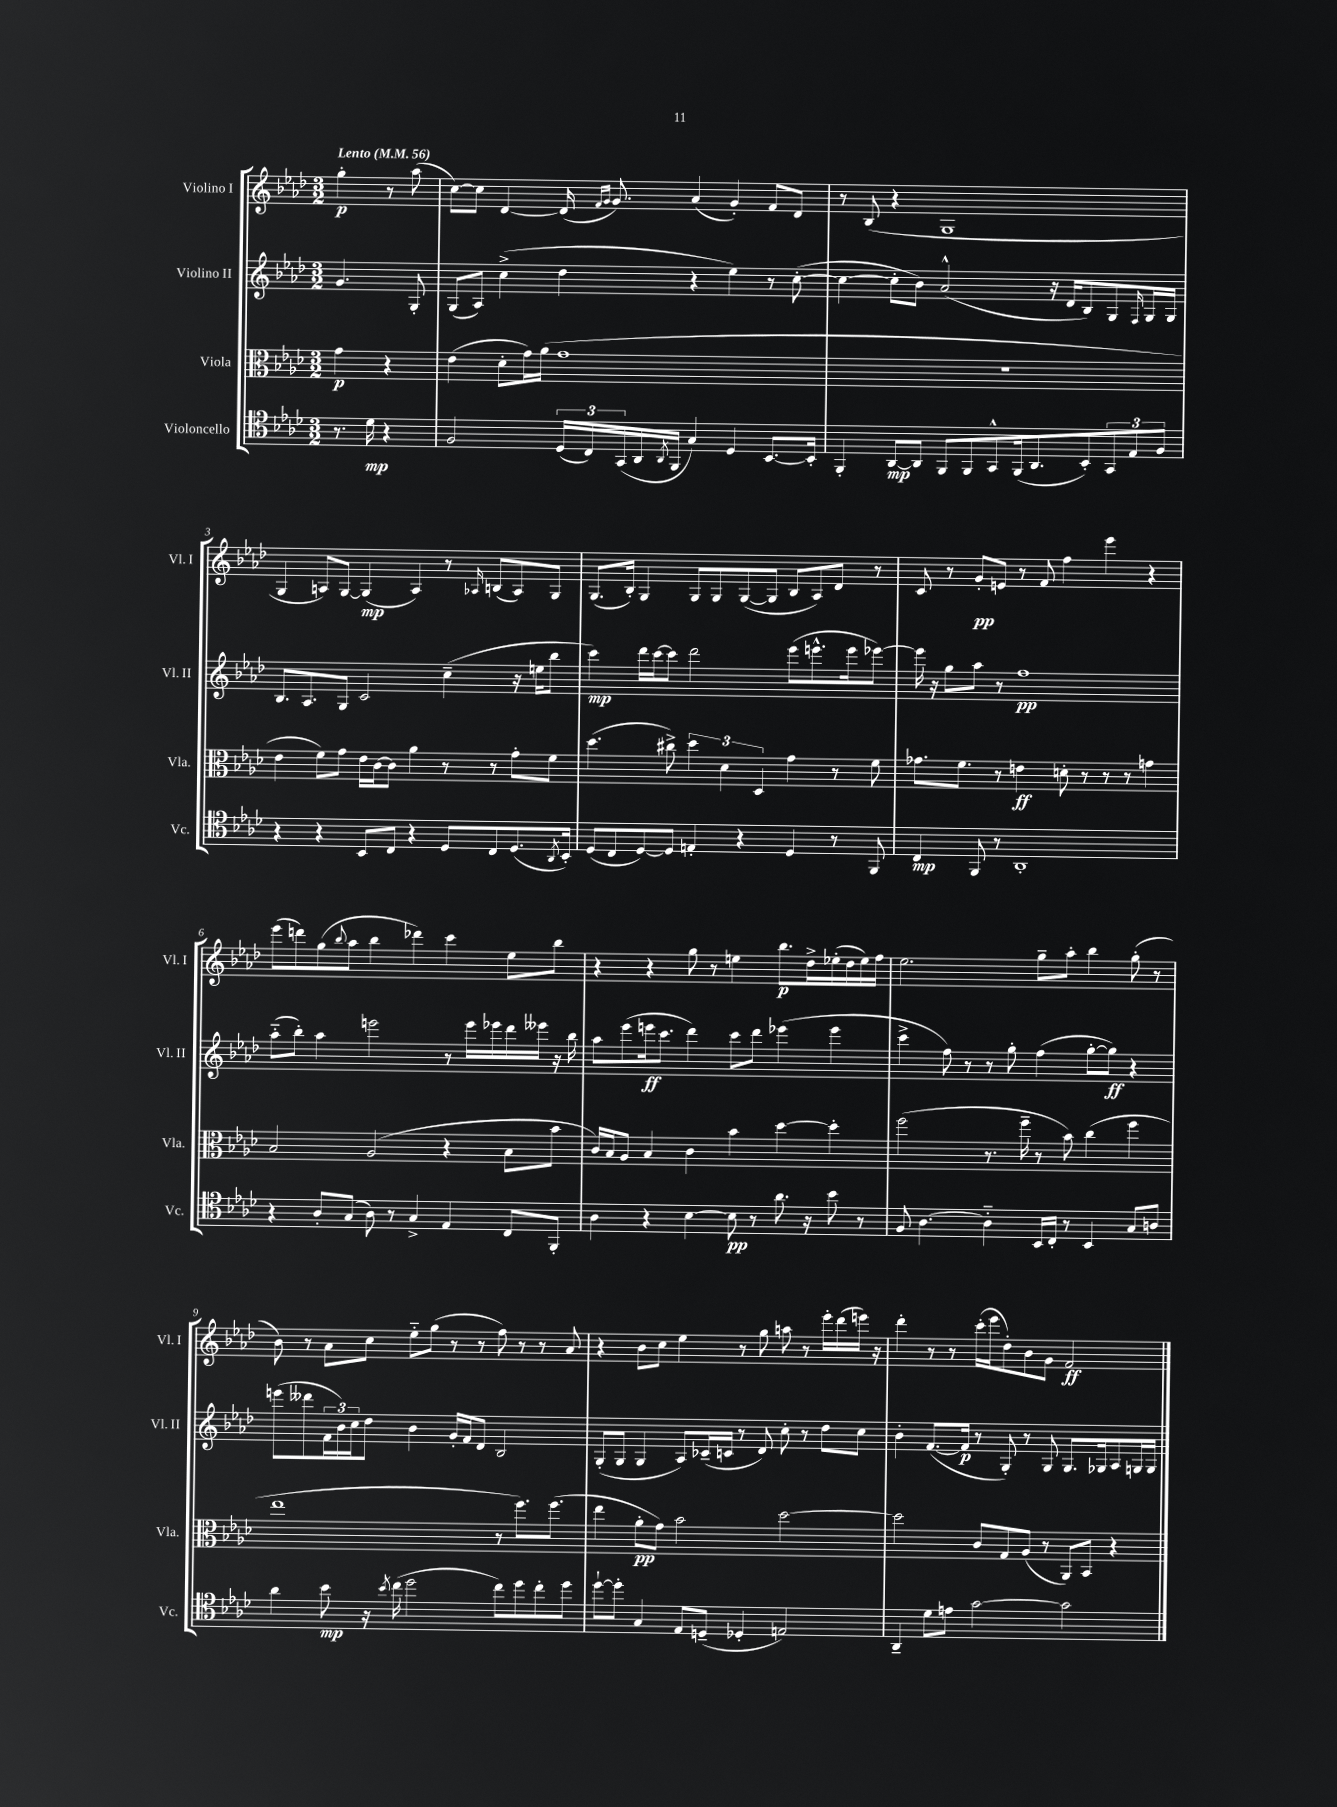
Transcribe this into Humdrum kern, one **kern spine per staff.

**kern	**kern	**kern	**kern
*staff4	*staff3	*staff2	*staff1
*clefC4	*clefC3	*clefG2	*clefG2
*k[b-e-a-d-]	*k[b-e-a-d-]	*k[b-e-a-d-]	*k[b-e-a-d-]
*M3/2	*M3/2	*M3/2	*M3/2
*MM56	*MM56	*MM56	*MM56
8.r	4g	4.g	4gg'
16d-	.	.	.
4r	4r	.	8r
.	.	8G'	(8aa-
=	=	=	=
2F	(4e-	(8G	[8cc)
.	.	8A-)	8cc]
.	8d-'	(4cc^	[4d-
.	16g)	.	.
.	(16a-	.	.
(24D-	1g	4dd-	(16d-]
24C)	.	.	.
.	.	.	16qqf
.	.	.	16qqg
.	.	.	8.g)
(24GG	.	.	.
16AA-	.	.	.
8qAA-	.	.	.
16FF	.	.	.
4G)	.	4r	(4a-
4D-	.	4ee-)	4g')
[8.BB-	.	8r	8f
.	.	([8cc'	8d-
16BB-']	.	.	.
=	=	=	=
4FF'	1.r	4cc_	8r
.	.	.	(8B-
[8AA-	.	8cc']	4r
8AA-]	.	8b-)	.
8FF	.	(2a-^^	1G
8FF	.	.	.
8GG^^	.	.	.
(16FF	.	.	.
8.AA-	.	.	.
.	.	16r	.
.	.	16d-	.
8BB-')	.	8B-)	.
12GG	.	8G	.
12E-	.	.	.
.	.	16qqF	.
.	.	16G	.
12F	.	.	.
.	.	16G	.
=	=	=	=
4r	4e-	8.B-	4G
.	.	8.A-	.
4r	8f)	.	8A)
.	8g	8G	[8G
8BB-	16e-	2c	(4G]
.	[16c	.	.
8C	8c]	.	.
4r	4a-	.	4A)
8D-	8r	(4cc~	8r
.	.	.	16qqA-
8C	8r	.	(8B
(8.D-	8g'	16r	8A-)
.	.	16ee	.
.	8f	8bb-	8G
8qAA-	.	.	.
16BB-')	.	.	.
=	=	=	=
(8D-	(4.dd-	4ccc)	(8.G
8C	.	.	.
.	.	.	16B-')
[8D-)	.	16ddd-	4G
.	.	[16ccc	.
8D-]	8cc#^)	8ccc]	.
4E'	6dd-	2ddd-	8G
.	.	.	8G
.	6d-	.	.
4r	.	.	([8G
.	6D-	.	.
.	.	.	8G]
4D-	4g	(8eee-	8B-
.	.	8.eee^^	8A-)
8r	8r	.	8d-
.	.	16eee	.
8FF	8f	[8eee-)	8r
=	=	=	=
4C	8.g-	16eee-]	8c
.	.	16r	.
.	.	8gg	8r
.	8.f	.	.
8FF	.	8aa-	8g'
8r	8r	8r	8e
1AA-'	4e	1ff	8r
.	.	.	8f
.	8d'	.	4ff
.	8r	.	.
.	8r	.	4eee-
.	8r	.	.
.	4g	.	4r
=	=	=	=
4r	2B-	(8aa-'~	(8eee-
.	.	8bb-')	8ddd)
8A-'	.	4aa-	(8gg
.	.	.	8qqbb-
(8G	.	.	8aa-
8A-)	(2A-	2eee	4bb-
8r	.	.	.
4G^	.	.	4ddd-)
4E-	4r	8r	4ccc
.	.	16eee	.
.	.	16eee-	.
8C	8B-	16ddd-	8ee-
.	.	16eee--	.
8FF'	8b-	16r	8bb-
.	.	16bb-	.
=	=	=	=
4A-	16c)	8aa-	4r
.	16B-	.	.
.	8A-	(8eee-	.
4r	4B-	16eee	4r
.	.	8.ccc	.
[4B-	4c	4ddd-)	8gg
.	.	.	8r
8B-]	4b-	8ccc	4ee
8r	.	8ddd-	.
8.a-	[4dd-	(4eee-	8.bb-
16r	.	.	16dd-^
8b-	4dd-']	4eee-	(16ee-'
.	.	.	16dd-
8r	.	.	16ee-)
.	.	.	16ff
=	=	=	=
8F	(2ff	4ccc^	2.ee-
[4.A-	.	.	.
.	.	8ff)	.
.	.	8r	.
4A-'~]	8.r	8r	.
.	.	8gg'	.
.	16ff~	.	.
16BB-	8r	(4ff	8gg~
16C'	.	.	.
8r	8b-)	.	8aa-'
4BB-	(4cc	[8gg'	4bb-
.	.	8gg])	.
8G	4ff	4r	(8gg'
8A	.	.	8r
=	=	=	=
4a-	1ee-	(8eee	8b-)
.	.	8ddd--	8r
8b-	.	24f	8a-
.	.	24b-)	.
.	.	24cc	.
16r	.	8dd-	8cc
8qb-	.	.	.
(16cc	.	.	.
2dd-	.	4b-	8ee-'~
.	.	.	(8gg
.	.	16g'	8r
.	.	16f	.
.	.	8d-	8r
8cc)	8r	2B-	8ff)
8dd-	8.ff)	.	8r
8cc'	.	.	8r
.	(8.ff	.	.
8dd-	.	.	8a-
=	=	=	=
[8dd-`	4ee-	(8G'	4r
8dd-']	.	8G	.
4G	8a-'	4G	8b-
.	8g)	.	8cc
8E-	2b-	8A-)	4ee-
(8D~	.	(16c-~	.
.	.	16c	.
4D-'	.	8r	8r
.	.	8d-)	8gg
2E)	[2dd-	8cc'	8aa
.	.	8r	8r
.	.	8dd-	16eee-'
.	.	.	(16ddd-
.	.	8cc	16eee)
.	.	.	16r
=	=	=	=
4AA-~	2dd-]	4b-'	4ddd-'
8d-	.	([8.f	8r
8e	.	.	8r
.	.	16f]	.
[2g	8c	8r	(16ccc'
.	.	.	16eee-
.	8G	8G')	8dd-')
.	(8A-	8r	8b-
.	8r	8G	8g
2g]	8AA-)	8.G	2f
.	8BB-	.	.
.	.	16G-	.
.	4r	8A-	.
.	.	16G	.
.	.	16G	.
==	==	==	==
*-	*-	*-	*-
